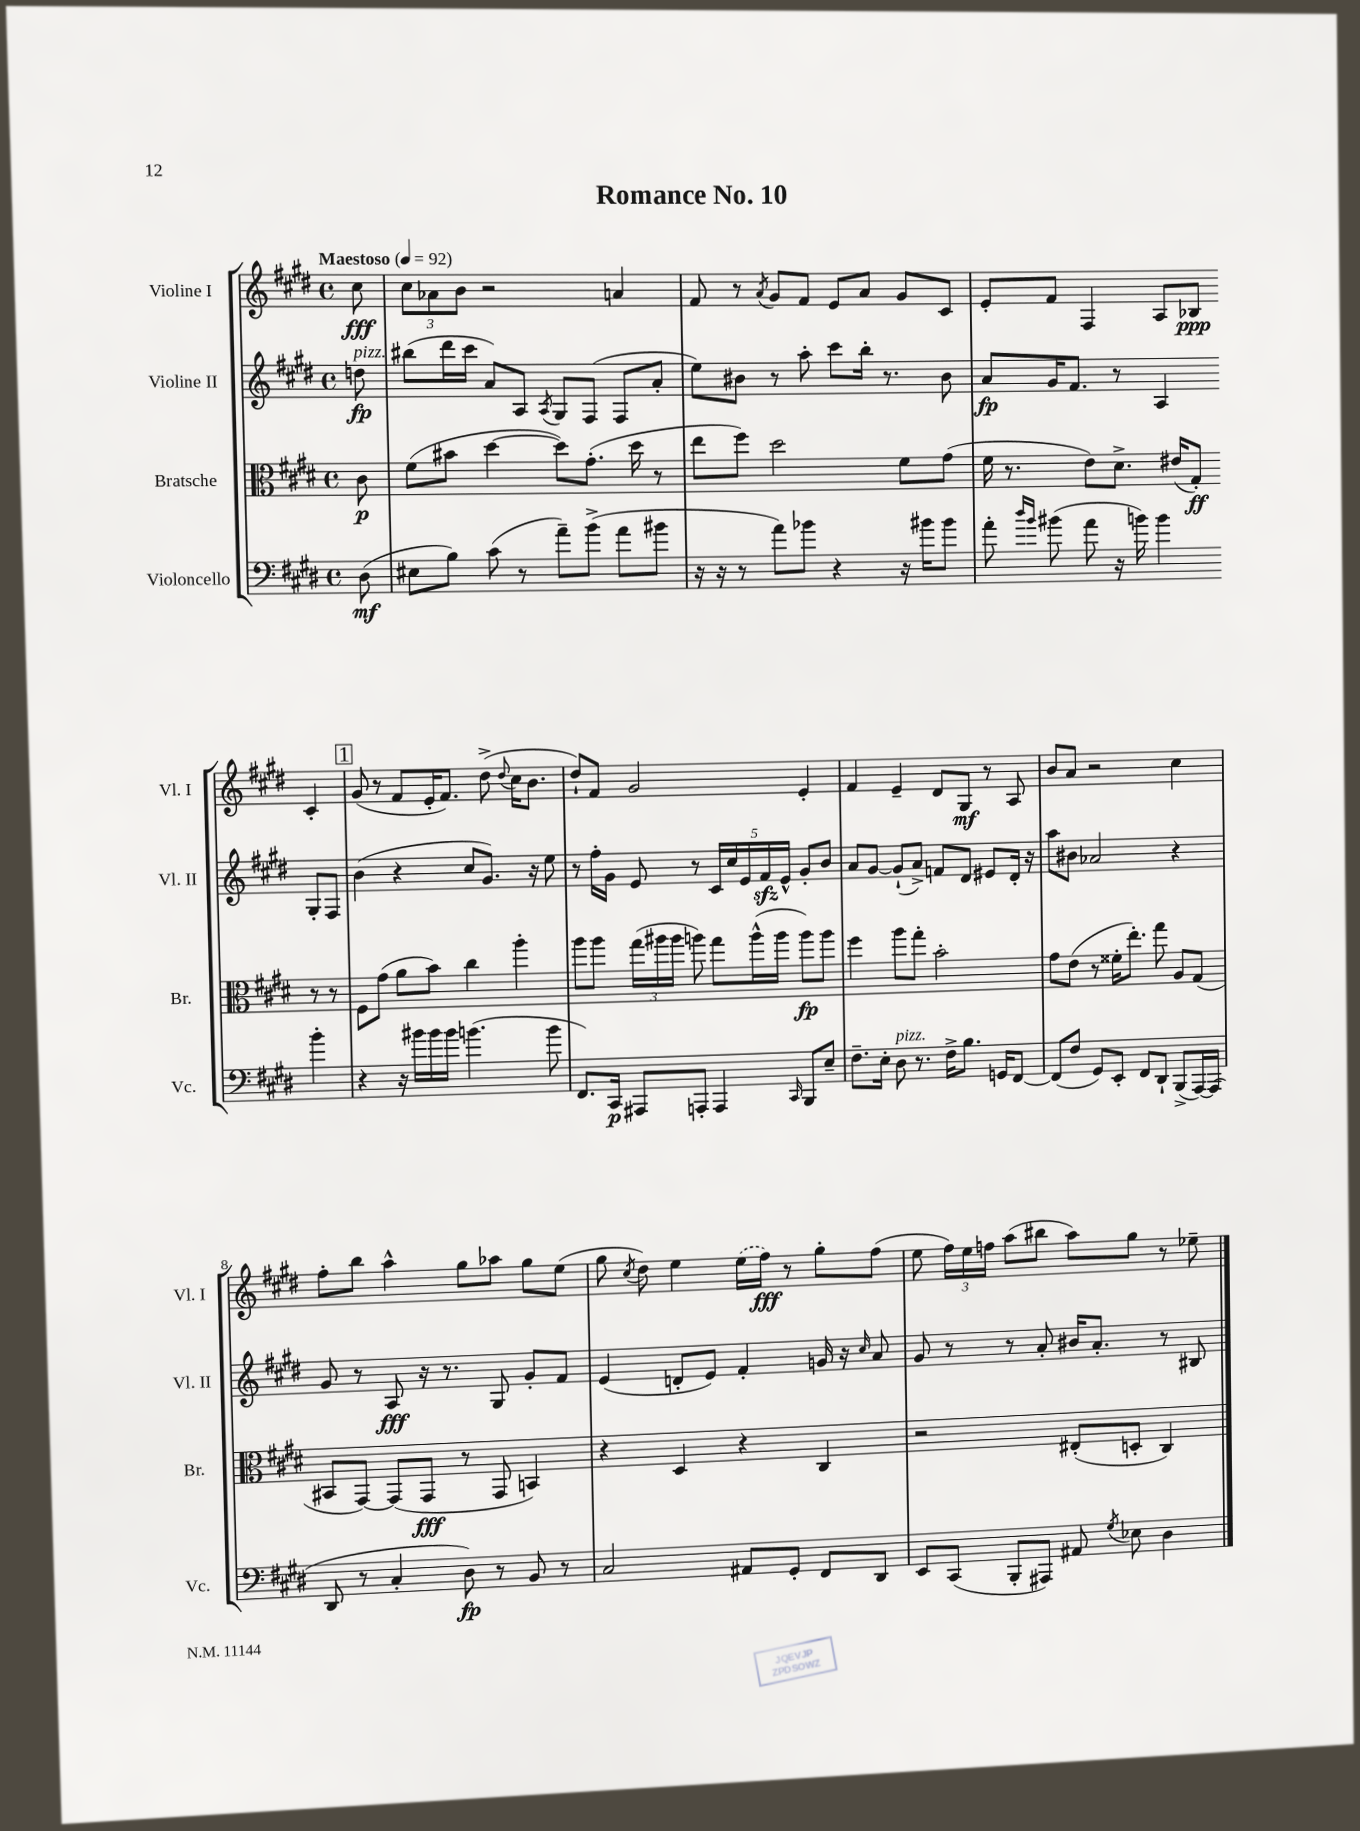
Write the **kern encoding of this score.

**kern	**kern	**kern	**kern
*staff4	*staff3	*staff2	*staff1
*clefF4	*clefC3	*clefG2	*clefG2
*k[f#c#g#d#]	*k[f#c#g#d#]	*k[f#c#g#d#]	*k[f#c#g#d#]
*M4/4	*M4/4	*M4/4	*M4/4
*met(c)	*met(c)	*met(c)	*met(c)
*MM92	*MM92	*MM92	*MM92
(8D#\	8c#\	8dd\	8cc#\
=	=	=	=
8E#\L	(8f#\L	(8bb#\L	12cc#\L
.	.	.	12a-\
8B\J)	8b#\J	16ddd#\L	.
.	.	.	12b\J
.	.	16ccc#\JJ	.
(8c#\	[4dd#\	8a/L)	2r
8r	.	8A/J	.
.	.	8qA/	.
8a~\L)	8dd#\]L)	8G#/L	.
(8b^\J	(8.g#'\J	(8F#/J	.
8a\L	.	8F#/L	4a/
.	16dd#\	.	.
8b#\J	8r	8a'/J	.
=	=	=	=
16r	8ee\L	8ee\L)	8f#/
16r	.	.	.
8r	8ff#\J)	8b#\J	8r
.	.	.	8qa/
8a\L)	2dd#\	8r	8g#/L
8b-\J	.	8aa'\	8f#/J
4r	.	8ccc#\L	8e/L
.	.	16bb'\Jk	8a/J
.	.	8.r	.
16r	8f#\L	.	8g#/L
16b#\LK	.	.	.
8b#\J	(8g#\J	8b#\	8c#/J
=	=	=	=
8a'\	16f#\	8a/L	8e'/L
.	8.r	.	.
16qqdd#/LL	.	.	.
16qqb/JJ	.	.	.
(8b#\	.	16g#/K	8f#/J
.	.	8.f#/J	.
8a\	8e\L)	.	4F#/
16r	8.d#^\J	8r	.
16b\)	.	.	.
4b\	.	4A/	8A/L
.	(16e#/LK	.	.
.	8G#'/J)	.	8B-/J
4b'\	8r	8G#'/L	4c#'/
.	8r	8F#/J	.
=	=	=	=
4r	8F#\L	(4b\	(8g#/
.	(8g#\J	.	8r
16r	8a\L	4r	8f#/L
16b#\LL	.	.	.
16b#\	8b\J)	.	16e'/K
16b#\JJ	.	.	8.f#/J)
(4.b\	4cc#\	8cc#/L	.
.	.	8.g#/J)	(8dd#^\
.	.	.	8qqdd#/
.	4aa'\	.	16cc#\LK
.	.	16r	8.b\J
8b\	.	8ee\	.
=	=	=	=
8.FF#/L)	8aa\L	8r	8dd#`/L)
.	8aa\J	16ff#'\LL	8f#/J
16CC#/Jk	.	16g#\JJ	.
8AAA#/L	(24gg#\LL	8e/	2g#/
.	24aa#\	.	.
.	24aa#\JJ	.	.
8AAA'/J	8aa\)	8r	.
4AAA/	8gg#\L	20c#/LL	.
.	.	20cc#/	.
.	.	20e/	.
.	(16aa^^\L	.	.
.	.	20f#/	.
.	16aa\JJ	.	.
.	.	20e^^/JJ	.
16qqCC#/	.	.	.
8BBB/L	8aa\L)	8g#'/L	4e'/
8E~/J	8aa\J	8b/J	.
=	=	=	=
8.F#~\L	4ff#\	8a/L	4f#/
.	.	[8g#/J	.
16E'\Jk	.	.	.
8D#\	8aa\L	(8g#`/]L	4e~/
8.r	8gg#'\J	8a^/J)	.
.	2b'\	8f/L	8d#/L
16F#^\LK	.	.	.
8.B\J	.	8d#/J	8G#/J
.	.	8e#/L	8r
16GG/LK	.	.	.
[8FF#/J	.	16d#'/Jk	8A/
.	.	16r	.
=	=	=	=
(8FF#/]L	8g#\L	8aa\L	8b/L
8F#/J	(8e\J	8b#\J	8a/J
8GG#/L)	8r	2a-/	2r
8EE'/J	16f##'\LK	.	.
.	8.ee'\J)	.	.
8FF#/L	.	.	.
8DD#`/J	8gg#\	.	.
(8BBB^/L	8A/L	4r	4cc#\
[16AAA/L)	(8G#/J	.	.
(16AAA/]JJ	.	.	.
=	=	=	=
8DD#/	8BB#/L	8g#/	8ff#'\L
8r	[8GG#/J)	8r	8bb\J
4C#'/	(8GG#/]L	8A/	4aa^^\
.	8GG#/J	16r	.
.	.	8.r	.
8D#\)	8r	.	8gg#\L
8r	8GG#/	8G#/	8aa-\J
8BB/	4BB/)	8g#'/L	8gg#\L
8r	.	8f#/J	(8ee\J
=	=	=	=
2C#/	4r	(4e/	8gg#\
.	.	.	8qcc#/
.	.	.	8dd#\)
.	4D#/	8d'/L	4ee\
.	.	8e/J)	.
8AA#/L	4r	4f#'/	(16ee\LL
.	.	.	16ff#\JJ)
8GG#'/J	.	.	8r
8FF#/L	4C#/	16g/	8gg#'\L
.	.	16r	.
.	.	16qqcc#/	.
8DD#/J	.	8a/	(8ff#\J
=	=	=	=
8EE/L	2r	8g#/	8ee\
(8CC#/J	.	8r	24ff#\LL)
.	.	.	24ee\
.	.	.	24ff\JJ
8BBB'/L	.	8r	(8aa\L
8AAA#/J)	.	8a'/	8bb#\J
8AA#/	(8E#'/L	16b#/LK	8aa\L)
.	.	8.a'/J	.
8qG#/	.	.	.
8E-\	8D'/J	.	8gg#\J
4D#\	4C#/)	8r	8r
.	.	8B#/	8ee-~\
==	==	==	==
*-	*-	*-	*-
